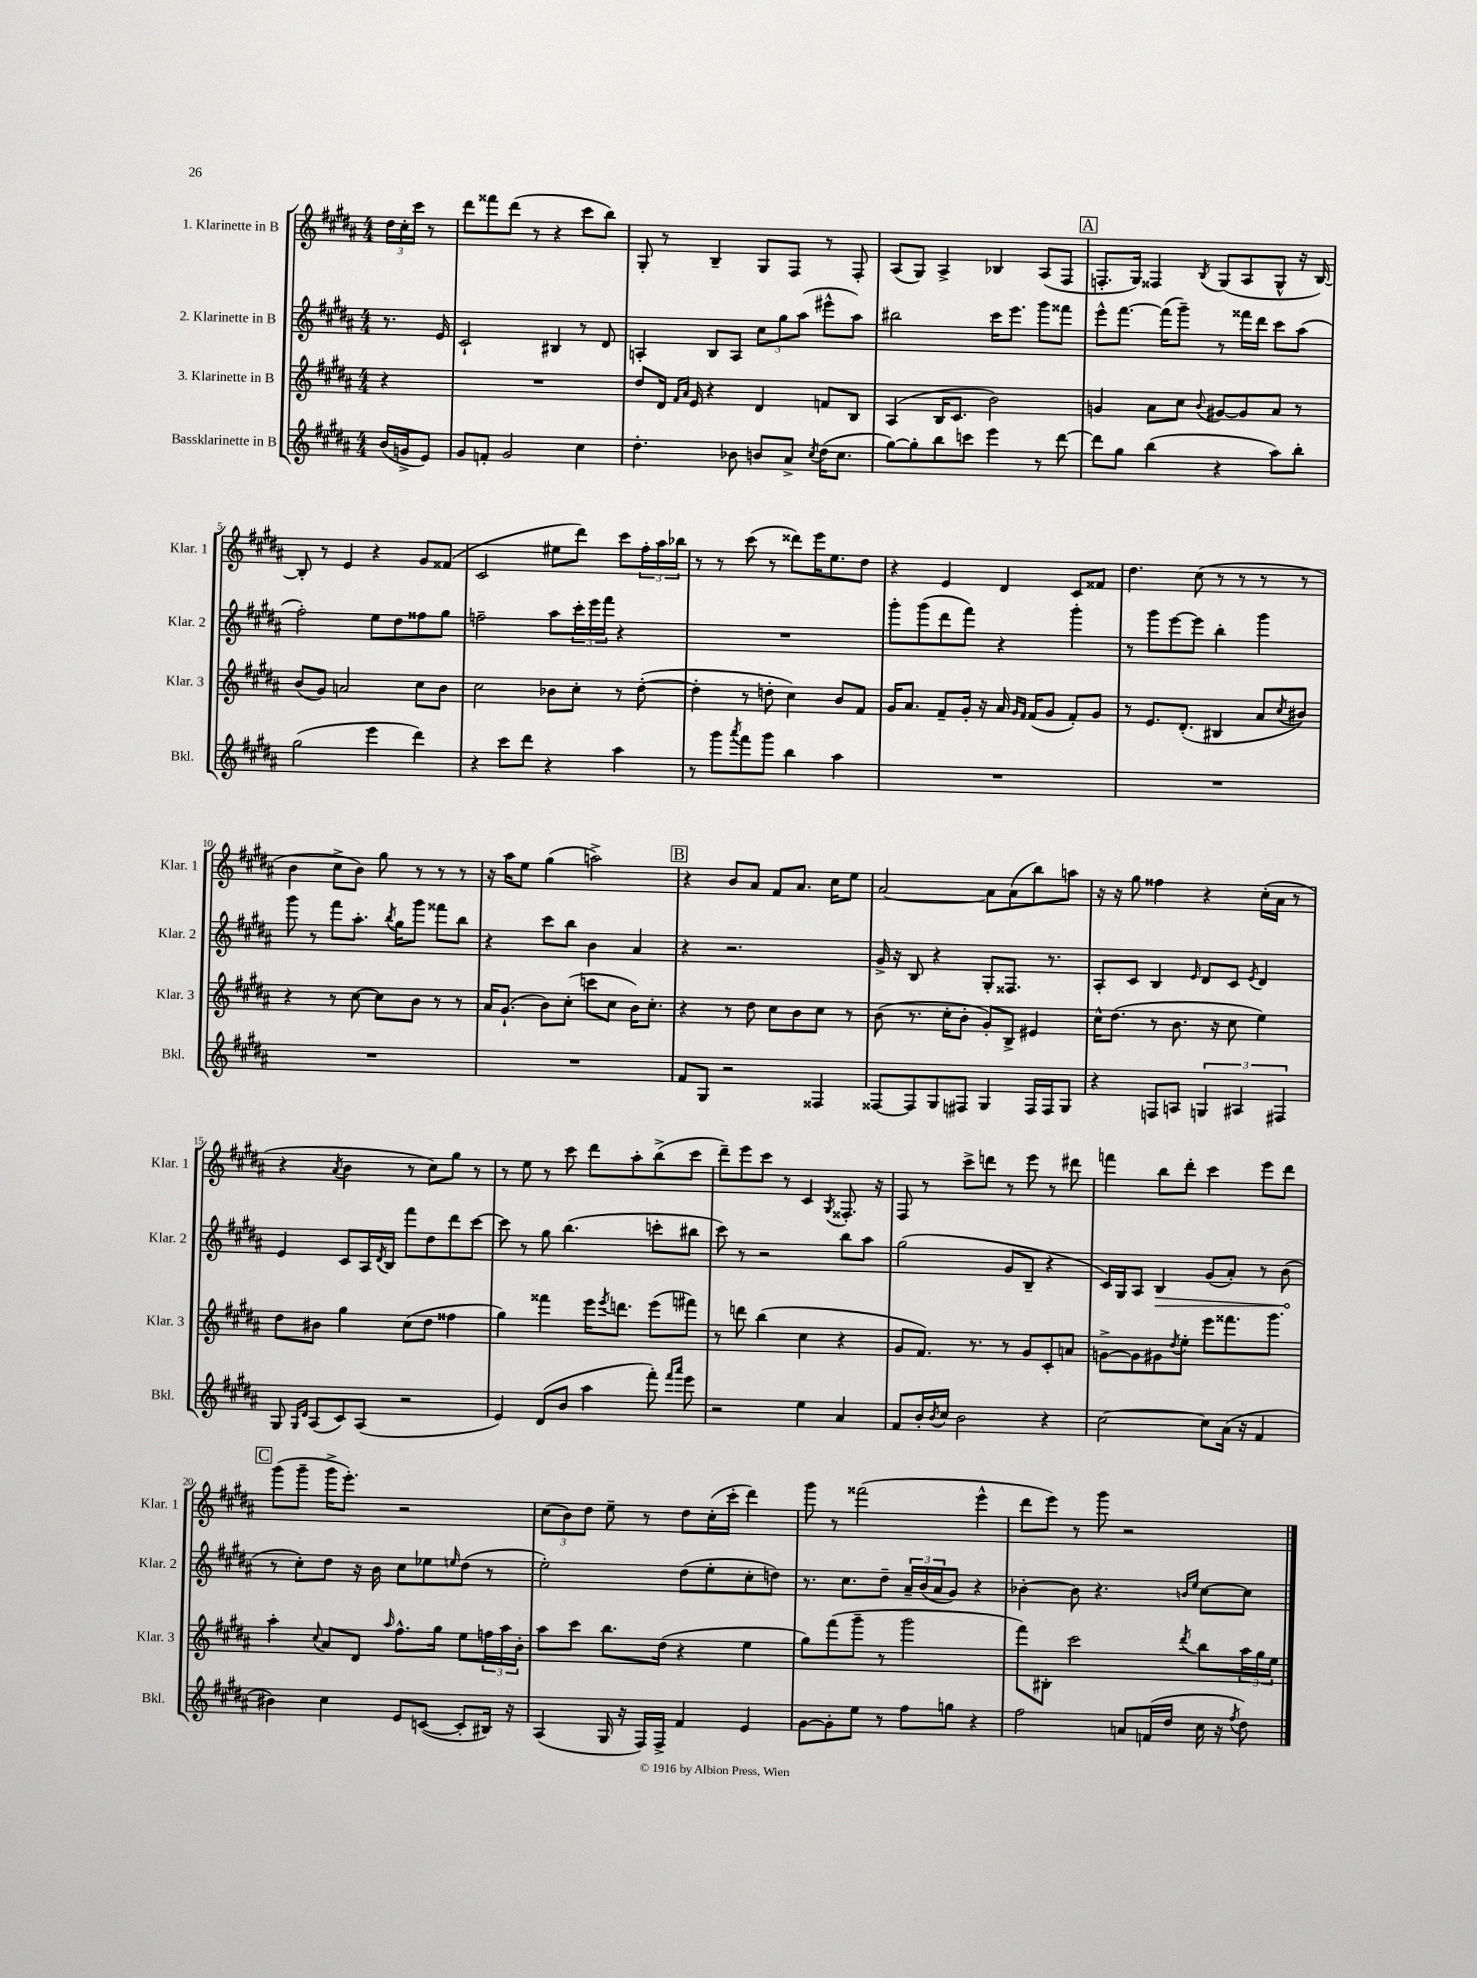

**kern	**kern	**kern	**kern
*staff4	*staff3	*staff2	*staff1
*clefG2	*clefG2	*clefG2	*clefG2
*k[f#c#g#d#a#]	*k[f#c#g#d#a#]	*k[f#c#g#d#a#]	*k[f#c#g#d#a#]
*M4/4	*M4/4	*M4/4	*M4/4
(16b	4r	8.r	24dd#
.	.	.	24cc#'
16g^	.	.	.
.	.	.	24ccc#
8e)	.	.	8r
.	.	16e	.
=	=	=	=
8g#	1r	2c#`	8ddd#
8f'	.	.	8fff##
2g#	.	.	(8ddd#
.	.	.	8r
.	.	4B#	4r
4cc#	.	8r	8ccc#
.	.	8d#	8bb)
=	=	=	=
4.dd#'	8dd#	4A'	8G#'
.	16d#	.	8r
.	16qqf#	.	.
.	16qqa#	.	.
.	16e	.	.
.	4r	8B	4B~
8b-	.	8A	.
8b	4d#	12cc#	8G#
.	.	12gg#	.
8a#^	.	.	8F#
.	.	(12aa#	.
8qcc#	.	.	.
(16dd#	8f	8eee#^^	8r
8.cc#	.	.	.
.	8B	8aa#)	8F#'
=	=	=	=
[8gg#)	(4A#	2bb#	(8A#
8gg#']	.	.	8G#)
8bb	16B	.	4A#^
.	8.c#	.	.
8ccc	.	.	.
4eee	2b)	16ccc#	4B-
.	.	8.eee	.
8r	.	8ggg#	(8A#
[8ddd#	.	8fff##	8F#
=	=	=	=
8ddd#]	4g	8eee^^	8.F'
8gg#	.	[8.fff#	.
.	.	.	16G#)
(4bb	8a#	.	4F##
.	.	(16fff#]	.
.	8cc#	8ggg#~)	.
.	8qqb	.	8qB
4r	[8g#	8r	(8G#
.	8g#]	16fff##	8A#
.	.	16ddd#	.
8aa#)	8a#	8ccc#	8G#^^
8bb'	8r	(8aa#	16r
.	.	.	[16B)
=	=	=	=
(2gg#	(8b	2ff#')	8B']
.	8g#)	.	8r
.	2a	.	4e
4eee	.	8ee	4r
.	.	8dd#	.
4ddd#)	8cc#	8ff##	8g#
.	8b	8gg#	(8f##
=	=	=	=
4r	2cc#	2ff~	2c#
8ccc#	.	.	.
8ddd#	.	.	.
4r	8b-	8aa#	8ee#
.	8cc#'	24ccc#'	8ddd#)
.	.	24eee	.
.	.	24fff#	.
4aa#	8r	4r	8ccc#
.	([8dd#'	.	24ff#'
.	.	.	24aa#
.	.	.	24bb-
=	=	=	=
8r	4dd#']	1r	8r
8ggg#	.	.	8r
8qaaa#	.	.	.
8fff#	8r	.	(8ccc#
8ggg#	8dd'	.	8r
4bb	4cc#)	.	8ddd##)
.	.	.	16eee
.	.	.	8.ee
4aa#	8b	.	.
.	8f#	.	8dd#
=	=	=	=
1r	16g#	8ggg#'	4r
.	8.a#	.	.
.	.	(8ggg#	.
.	8f#~	8ddd#	4e
.	16g#'	8fff#)	.
.	16r	.	.
.	16a#	4r	4d#
.	16qqg#	.	.
.	16qqf#	.	.
.	(16f#	.	.
.	8g#	.	.
.	8f#')	4ggg#'	8c#
.	8g#	.	8f##
=	=	=	=
1r	8r	8r	4.dd#
.	8.e	8ggg#	.
.	.	[8eee	.
.	(8.d#'	.	.
.	.	8eee]	(8cc#
.	4B#	4bb'	8r
.	.	.	8r
.	8a#	4ggg#	8r
.	8qcc#	.	.
.	8b#)	.	8r
=	=	=	=
1r	4r	8ggg#	4b
.	.	8r	.
.	8r	8fff#	8cc#^
.	[8cc#	8.aa#'	8b)
.	8cc#]	.	8gg#
.	.	8qbb	.
.	.	16gg#	.
.	8b	8ggg#	8r
.	8r	8fff##	8r
.	8r	8bb	8r
=	=	=	=
1r	16a#	4r	16r
.	(8.g#`	.	16aa#
.	.	.	8ee
.	8b)	8ccc#	(4gg#
.	(8cc#'	8bb	.
.	8ccc	4b	2aa^)
.	8cc#	.	.
.	16b)	4a#	.
.	8.cc#'	.	.
=	=	=	=
8f#	4r	4r	4r
8G#	.	.	.
2r	8r	2.r	8b
.	8dd#	.	8a#
.	8cc#	.	8f#
.	8b	.	8.a#
4F##	8cc#	.	.
.	.	.	16cc#
.	8r	.	8ee
=	=	=	=
[8F##	(8b	16g#^	[2a#
.	.	16r	.
8F##]	8.r	8B	.
8G#	.	4r	.
.	16cc#'	.	.
8F#	8b'	.	.
4G#	8g#')	8G#'	8a#]
.	8B^	8.F##	(8a#
16F#	4e#	.	8bb)
16F#	.	8.r	.
8G#	.	.	8aa
=	=	=	=
4r	16cc#^^	8A#'	16r
.	(8.dd#	.	16r
.	.	8c#	8gg#
8F	8r	4B	4ff##
8A	8.b	.	.
.	.	16qqe	.
6G	.	8d#	4r
.	16r	.	.
.	8cc#	8c#	.
6A#	.	.	.
.	.	8qe	.
.	4ee)	4d#	(16cc#'
.	.	.	16a#
6F#	.	.	.
.	.	.	8r
=	=	=	=
8G#	8dd#	4e	4r
16qqG#	.	.	.
16qqd#	.	.	.
(8A#	8b#	.	.
.	.	.	8qa#
8c#)	4gg#	8c#	4b
(8A#	.	16A#	.
.	.	8qd#	.
.	.	16B	.
2r	(8cc#	8fff#	8r
.	8dd#	8dd#	8cc#)
.	4ff##	8ddd#	8gg#
.	.	[8ccc#	8r
=	=	=	=
4e)	4gg#)	8ccc#]	8r
.	.	8r	8ee
(8d#	4fff##	8gg#	8r
8b	.	(4.bb	8ccc#
4aa#	16eee	.	8ddd#
.	8qeee	.	.
.	8.ddd	.	.
.	.	.	8aa#'
8fff#')	(8eee	8ccc'	(8bb^
16qqfff#	.	.	.
16qqaaa#	.	.	.
8eee	8fff#)	8bb#	8ccc#
=	=	=	=
2r	8r	8ccc#)	8ddd#~)
.	8ddd	8r	8eee
.	(4bb	2r	8ccc#
.	.	.	8r
4ee	4cc#	.	4c#
.	.	.	8qG#
4a#	4r	8bb	8.F##'
.	.	8aa#	.
.	.	.	16r
=	=	=	=
8f#	8g#	(2gg#	8F#
16b'	8.f#)	.	8r
8qb	.	.	.
16cc#	.	.	.
2b	.	.	8ccc#^
.	8.r	.	.
.	.	.	8ddd
.	8r	8g#	8r
.	8g#	8B~	8eee
4r	8c#'	4r	8r
.	8a	.	8ddd#
=	=	=	=
[2cc#	[8g^	16c#)	4fff
.	.	16G#	.
.	8g]	8A#	.
.	8g#	4B	8bb
.	8qdd#	.	.
.	8ee'	.	8ddd#'
8cc#]	8eee	(8g#	4ccc#
(16a#	8.fff##	8a#')	.
16r	.	.	.
4f#	.	8r	8eee
.	8.ggg#	.	.
.	.	(8b	8ddd#
=	=	=	=
4b#)	4aa#'	8r	(8ggg#
.	.	8cc#')	8ggg#~
.	8qqcc#	.	.
4cc#	8a#	8dd#	16ggg#^
.	.	.	8.eee')
.	8d#	16r	.
.	.	16b	.
.	16qqaa#	.	.
8e	8.ff#^^	8cc#	2r
([8c	.	8ee-	.
.	16gg#	.	.
.	.	16qqee	.
8c']	8ee	(8dd#	.
16B#)	24ff	8r	.
.	24aa#	.	.
16r	.	.	.
.	24b'	.	.
=	=	=	=
(4A#	8aa#	2ee')	(12cc#
.	.	.	12b)
.	8ccc#	.	.
.	.	.	12dd#
16G#	8.bb	.	8ee~
16r	.	.	.
16F#)	.	.	8r
16F#^	(16dd#	.	.
4f#	4r	(8dd#	8dd#
.	.	8ee'	(16cc#'
.	.	.	16ccc#'
4e	4ee	8cc#'	4ddd#)
.	.	8dd)	.
=	=	=	=
[8g#	8gg#)	8.r	8ggg#
8g#']	(8fff#	.	8r
.	.	8.cc#	.
8ee	8ggg#~	.	(2fff##
8r	8r	8dd#~	.
8ff#	2ggg#	24a#~	.
.	.	(24b	.
.	.	24a#	.
8gg	.	8g#)	.
4r	.	4r	4eee^^
=	=	=	=
2ff#	8fff#)	[4b-'	8ddd#
.	8B#'	.	8eee)
.	2ccc#	8b-]	8r
.	.	4.r	8ggg#
8a	.	.	2r
(16f	.	.	.
16dd#	.	.	.
.	.	16qqb	.
.	8qddd#	16qqee	.
16cc#	8bb	[8cc#	.
16r	.	.	.
8qff#	.	.	.
8dd#)	24aa#	8cc#]	.
.	24gg#	.	.
.	24ee	.	.
==	==	==	==
*-	*-	*-	*-
